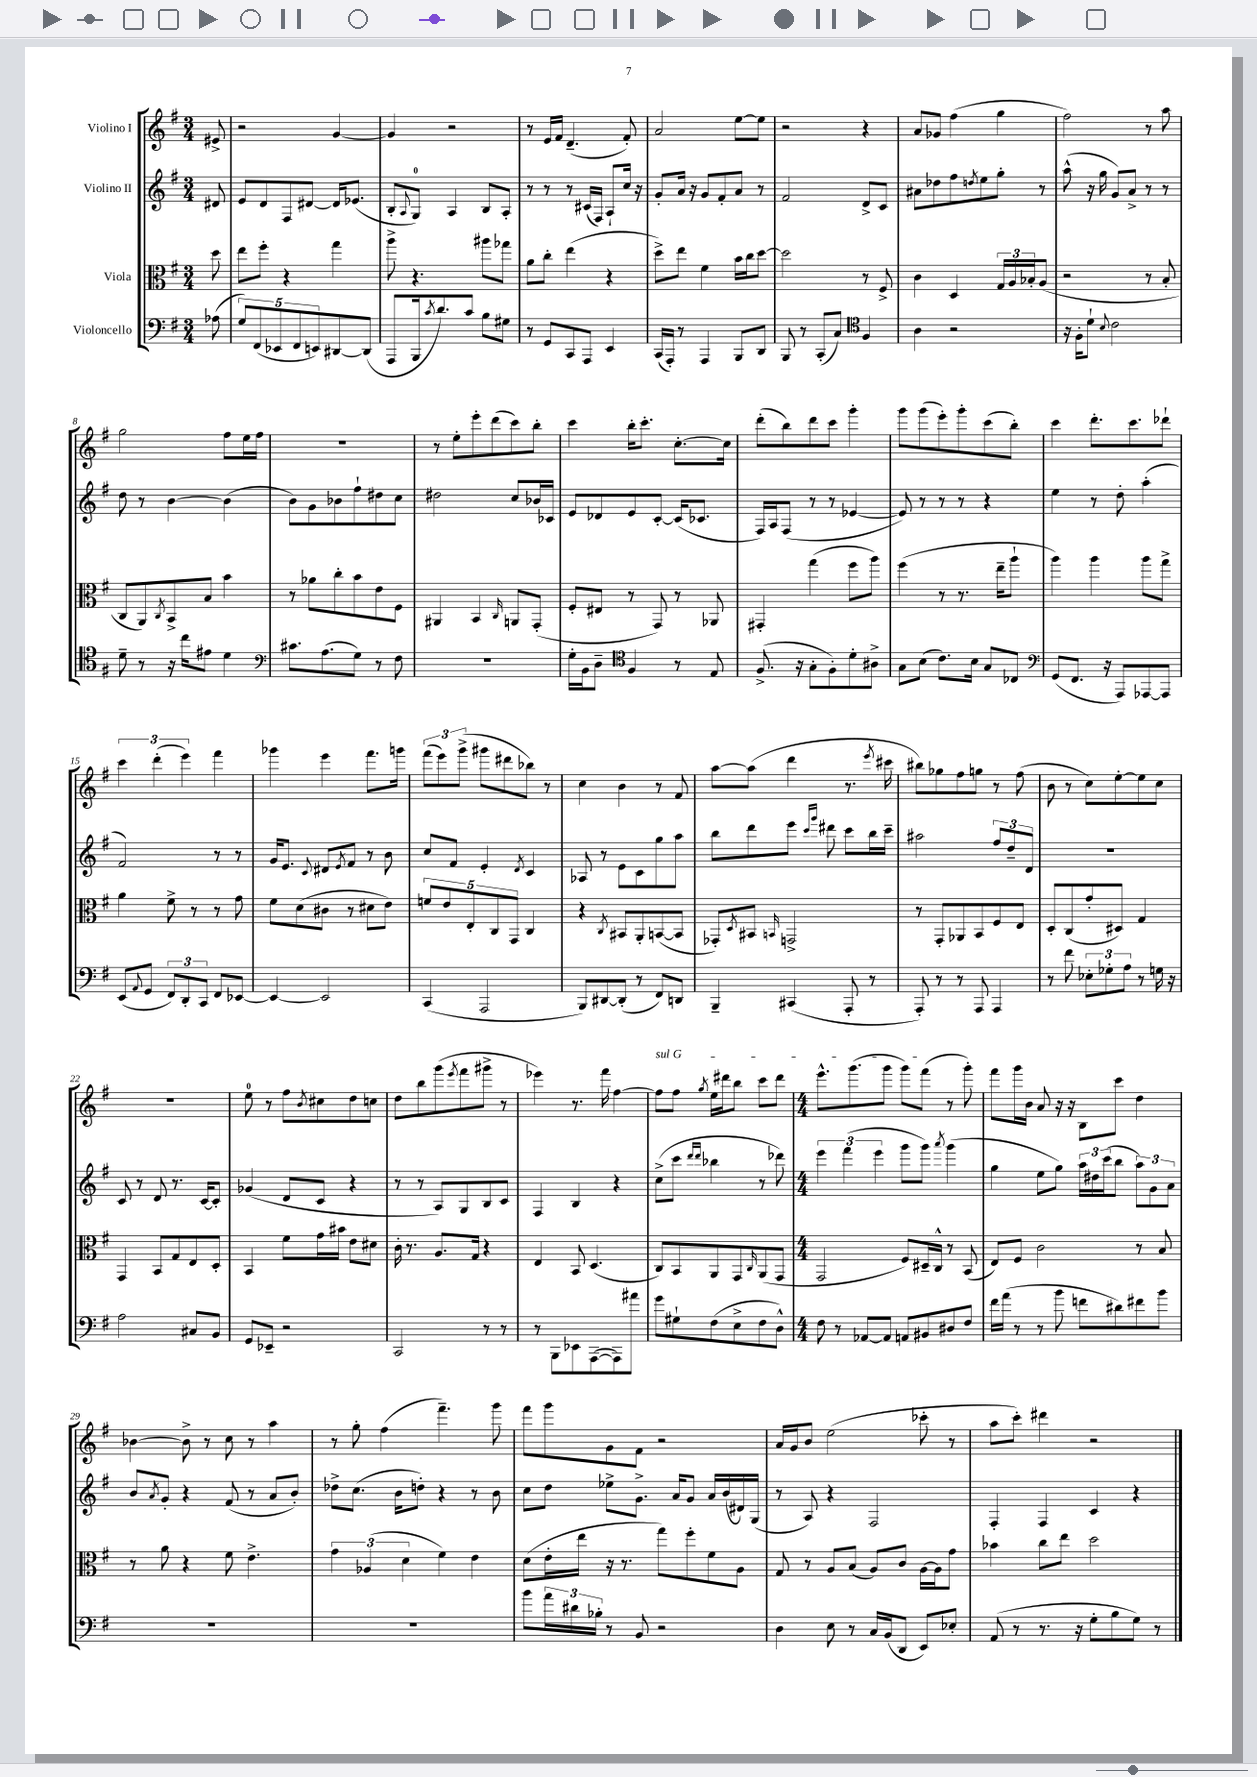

**kern	**kern	**kern	**kern
*part4	*part3	*part2	*part1
*staff4	*staff3	*staff2	*staff1
*I"Violoncello	*I"Viola	*I"Violino II	*I"Violino I
*clefF4	*clefC3	*clefG2	*clefG2
*k[f#]	*k[f#]	*k[f#]	*k[f#]
*M3/4	*M3/4	*M3/4	*M3/4
=	=	=	=
(8A-X\	8dd\	8d#X/	8e#X^/
=1	=1	=1	=1
10G/L)	8ee\L	8e/L	2r
(10FF#/	.	.	.
.	8ff#'\J	8d/	.
10EE-X/	.	.	.
.	4r	8F#/	.
10FF#/	.	.	.
.	.	[8d#X/J	.
10EEn/)	.	.	.
[8DD#X/	4gg\	16d#/KL]	[4g/
.	.	(8.e-X/J	.
(8DD#/J]	.	.	.
=2	=2	=2	=2
8AAA/L	8aa^\	8B'/L	4g/]
.	.	8qqA/	.
16BBB/k	4.r	8G/J)	.
8qc/	.	.	.
8.d/)	.	.	.
.	.	4A/	2r
8c/J	.	.	.
8B\L	8aa#X\L	8B/L	.
8G#X\J	8gg-X\J	8A'/J	.
=3	=3	=3	=3
8r	8a\L	8r	8r
8GG/L	8cc'\J	8r	16e/LL
.	.	.	16f#/JJ
8CC/	(4ee\	8r	(4.d~/
8AAA/J	.	(16c#X/LL	.
.	.	16F#/JJ)	.
4EE/	4r	8A`/L	.
.	.	16cc/Jk	8f#'/)
.	.	16r	.
=4	=4	=4	=4
(16CC/LL	8dd^\L)	8g'/L	2a/
16AAA'/JJ)	.	.	.
8r	8ee\J	16a/Jk	.
.	.	16r	.
4AAA/	4f#\	8g/L	.
.	.	8f#'/	.
8BBB/L	16b\LL	8a/J	[8ee\L
.	16cc\J	.	.
8DD/J	[8dd\J	8r	8ee\J]
=5	=5	=5	=5
8BBB/	2dd\]	2f#/	2r
8r	.	.	.
(8CC'/L	.	.	.
8C/J)	.	.	.
*clefC4	*	*	*
4F#/	8r	8d^/L	4r
.	8F#^/	8c/J	.
=6	=6	=6	=6
4A\	4c\	8a#X\L	8a/L
.	.	8dd-X\	8g-X/J
2r	4D/	8ff#\	(4ff#\
.	.	8qddn/	.
.	.	8ee\	.
.	24G/LL	8gg'\J	4gg\
.	24A/	.	.
.	24B-X'/J	.	.
.	(8A/J	8r	.
=7	=7	=7	=7
16r	2r	(8aa^^\	2ff#\)
16F#'\KL	.	.	.
8d`\J	.	16r	.
.	.	16gg\	.
8qqB/	.	.	.
2c\	.	8g/L)	.
.	.	8a^/J	.
.	8r	8r	8r
.	8B'/	8r	8aa\
!!LO:LB:g=z
=8	=8	=8	=8
8d~\	8C/L	8dd\	2gg\
8r	8AA/)	8r	.
.	8qC/	.	.
16r	8BB^/	[4b\	.
16cc\KL	.	.	.
8e#X\J	8B/J	.	.
4d\	4b\	(4b\]	8ff#\L
.	.	.	16ee\L
.	.	.	16ff#\JJ
=9	=9	=9	=9
*clefF4	*	*	*
8.c#X\L	8r	8b\L)	2.r
.	8a-X\L	8g\	.
(8.A\	.	.	.
.	8cc'\	8b-X\	.
8G\J)	8b\	8ff#`\	.
8r	8e\	8dd#X\	.
8F#\	8F#\J	8cc\J	.
=10	=10	=10	=10
2.r	4AA#X/	2dd#X\	8r
.	.	.	8ee'\L
.	4BB/	.	8eee'\
.	.	.	(8ddd\
.	16qqC/	.	.
.	8AAn/L	8cc/L	8ccc\)
.	(8GG'/J	16b-X/L	8bb'\J
.	.	16c-X/JJ	.
=11	=11	=11	=11
16G'\LL	8F#'/L	8e/L	4ccc\
16BB\J	.	.	.
8D~\J	8E#X/J	8d-X/	.
*clefC4	*	*	*
4F#/	8r	8e/	16bb'\KL
.	.	.	8.ccc'\J
.	8GG/)	[8c'/J	.
8r	8r	(16c/KL]	[8.cc'\L
.	.	8.c-X/J	.
8E/	8AA-X/	.	.
.	.	.	16cc\Jk]
=12	=12	=12	=12
(8.F#^/	4GG#X'/	16F#/LL)	(8ddd'\L
.	.	16A/J	.
.	.	(8F#/J	8bb\)
16r	.	.	.
8G'\L	(4gg\	8r	8ddd\
8F#'\)	.	8r	8ccc\J
8d'\	8ff#\L	[4e-X/	4ggg'\
8A#X^\J	8aa\J)	.	.
=13	=13	=13	=13
8G\L	(4ff#\	8e-/])	8ggg\L
(8B\J	.	8r	(8ggg\
8.c\L)	8r	8r	8eee'\)
.	8.r	8r	8ggg'\
16B\Jk	.	.	.
8G/L	.	4r	(8ccc\
.	16ee~\KL	.	.
8C-X/J	8aa`\J	.	8bb'\J)
=14	=14	=14	=14
*clefF4	*	*	*
(8GG/L	4aa\)	4ee\	4ccc\
8.FF#/J	.	.	.
.	4aa\	8r	8.ddd'\L
16r	.	.	.
8AAA/L)	.	8dd'\	.
.	.	.	8.ccc\
[8AAA-X/	8aa\L	(4aa'\	.
8AAA-/J]	8gg^\J	.	8ddd-X`\J
!!LO:LB:g=z
=15	=15	=15	=15
(8EE/L	4a\	2f#/)	6ccc\
8qqAA/	.	.	.
8GG/J	.	.	.
.	.	.	(6ddd'\
12FF#/L)	8f#^\	.	.
12DD'/	.	.	6eee\)
.	8r	.	.
12CC/J	.	.	.
8FF#/L	8r	8r	4fff#\
[8EE-X/J	8g\	8r	.
=16	=16	=16	=16
4EE-/_	8f#\L	16g/KL	4ggg-X\
.	.	8.e/J	.
.	(8d\	.	.
.	.	8qqc/	.
2EE-/]	8c#X\J	8d#X/L	4eee\
.	.	8qe/	.
.	8r	8f#/J	.
.	8d#X\L	8r	8.fff#\L
.	8e\J)	8b\	.
.	.	.	16gggn\Jk
=17	=17	=17	=17
(4CC/	10fn/L	8cc/L	(12fff#\L
.	.	.	12eee\)
.	10e/	.	.
.	.	8f#/J	.
.	.	.	(12ggg^\J
.	10E'/	.	.
2AAA/	.	4e'/	8ggg#X\L
.	10C/	.	.
.	.	.	8ddd#X\
.	10GG/J	.	.
.	.	8qd/	.
.	4C/	4c/	8bb-X\J)
.	.	.	8r
=18	=18	=18	=18
8BBB/L)	4r	8A-X/	4cc\
[8DD#X/	.	8r	.
.	8qC/	.	.
(8DD#'/J]	8BB#X/L	8e\L	4b\
8r	8AA'/	8c\	.
8FF#/L)	([8BBn/	8gg\	8r
8DDn/J	8BB/J]	8aa\J	8f#/
=19	=19	=19	=19
4BBB~/	8GG-X'/L)	8bb\L	[8aa\L
.	8qD/	.	.
.	8BB#X/J	8ddd\	(8aa\J]
.	16qqBBn/	.	.
(4CC#X/	2GGn^/	8eee\J	4ddd\
.	.	16qqccc/LL	.
.	.	16qqggg/JJ	.
.	.	8ddd#X\	.
8AAA'/	.	8ccc\L	8.r
8r	.	16bb\L	.
.	.	.	8qeee/
.	.	16ccc~\JJ	16ccc#X\
=20	=20	=20	=20
8AAA'/)	8r	2aa#X\	8bb#X\L)
8r	8GG'/L	.	8gg-X\
8r	8AA-X/	.	8ff#\
8AAA/	8BB/	.	8ggn\J
4AAA/	8F#/	12ff#/L	8r
.	.	12dd~/	.
.	8E/J	.	(8ff#\
.	.	12d/J	.
=21	=21	=21	=21
8r	8D'/L	2.r	8b\
8f#\	(8C/	.	8r
12E-X'\L	8g'/	.	8cc\L)
12G-X'\	.	.	.
.	8D#X/J)	.	[8ee'\
12A\J	.	.	.
8r	4G/	.	8ee\]
16Gn\	.	.	8cc\J
16r	.	.	.
!!LO:LB:g=z
=22	=22	=22	=22
2A\	4GG/	8c/	2.r
.	.	8r	.
.	8BB/L	8d/	.
.	8G/	8.r	.
8C#X/L	8E/	.	.
.	.	[16c/KL	.
8BB/J	8D'/J	8c'/J]	.
=23	=23	=23	=23
8GG/L	4BB/	(4g-X/	8ee\
8EE-X~/J	.	.	8r
2r	8f#\L	8d/L	8ff#\L
.	.	.	8qb/
.	16g\L	8c/J	8cc#X\
.	16b#X\JJ	.	.
.	8e\L	4r	8dd\
.	8d#X\J	.	8ccn\J
=24	=24	=24	=24
2CC/	16c'\	8r	8dd\L
.	8.r	.	.
.	.	8r	8bb\
.	8.A/L	8A/L)	(8ggg\
.	.	.	8qeee/
.	.	8G/	8fff#\
.	16G/Jk	.	.
8r	4r	8B/	8ggg#X^\J
8r	.	8c/J	8r
=25	=25	=25	=25
8r	4E/	4F#/	4eee-X\)
8BBB\L	.	.	.
8EE-X\	8BB/	4B/	8.r
([8AAA\	(4.D/	.	.
.	.	.	16fff#\
8AAA\])	.	4r	[4ff#\
8a#X\J	.	.	.
=26	=26	=26	=26
!	!	!	!LO:TX:a:i:t=sul G
8g\L	8C/L)	(8cc^\L	8ff#\L]
8G#X`\	8BB/	8ccc\J	8ff#\J
.	.	16qqddd/LL	.
.	.	16qqddd/JJ	8qgg/
(8F#\	8AA/	4bb-X\	16ee\LL
.	.	.	16ddd#X\J
8E^\	8GG/	.	8bb\J
.	16qqC/	.	.
8F#\	(8AA/	8r	8ccc\L
8D^^\J)	8GG/J	8ddd-X\)	8ddd#\J
=27	=27	=27	=27
*M4/4	*M4/4	*M4/4	*M4/4
8F#\	2GG/	6eee\	8.eee^^\L
8r	.	.	.
.	.	(6fff#\	.
.	.	.	(8.ggg\
[8AA-X/L	.	.	.
.	.	6eee\	.
8AA-/J]	.	.	8ggg\J
8AAn/L	8F#/L)	8ggg\L	8ggg\L)
8BB#X/	16D#X~/L	8ggg\J)	(8fff#\J
.	16C^^/JJ	.	.
.	.	8qaaa/	.
8D#X/	8r	(4ggg\	8r
8F#/J	(8BB/	.	8ggg'\)
=28	=28	=28	=28
16f#\LL	8E/L)	4gg\	8fff#\L
(16a\JJ	.	.	.
8r	8F#/J	.	16ggg\L
.	.	.	16b\JJ
8r	2c\	8ee\L	8a/
8b\	.	8gg\J)	16r
.	.	.	16r
8fn\L	.	24aa\LL	8B\L
.	.	24dd#X\	.
.	.	(24ccc\J	.
8d#X\)	.	8bb\J	8ccc\J
8f#X\	8r	12aa\L)	4dd\
.	.	12g\	.
8b\J	8B/	.	.
.	.	12a\J	.
!!LO:LB:g=z
=29	=29	=29	=29
1r	8r	8b/L	[4b-X\
.	.	8qa/	.
.	8a\	8g'/J	.
.	4r	4r	8b-^\]
.	.	.	8r
.	8f#\	(8f#/	8cc\
.	4.e^\	8r	8r
.	.	8a/L	4aa\
.	.	8b'/J)	.
=30	=30	=30	=30
1r	6g\	8dd-X^\L	8r
.	.	(8.cc\J	8gg'\
.	(6A-X/	.	.
.	.	.	(4ff#\
.	.	16b\KL	.
.	6d\	.	.
.	.	8ddn'\J)	.
.	4f#\)	4r	4.fff#~\)
.	4e\	8r	.
.	.	8b\	8ggg\
=31	=31	=31	=31
8b\L	(8d\L	8cc\L	8fff#\L
24a\L	16e'\L	8dd\J	8ggg\
24d#X\	.	.	.
.	16ee\JJ	.	.
24B-X'\JJ	.	.	.
8r	16r	8ee-X^\L	8g\
.	8.r	.	.
8BB/	.	8.g^\J	8f#\J
2r	8gg\L)	.	2r
.	.	16a/KL	.
.	8ff#'\	8g/J	.
.	8f#\	16a/LL	.
.	.	(16b/	.
.	8A\J	16d#X/)	.
.	.	(16G/JJ	.
=32	=32	=32	=32
4D\	8G/	8r	16a/LL
.	.	.	16g/J
.	8r	8A/)	8b/J
8E\	8A/L	4r	(2ee\
8r	(8B/J	.	.
16C/LL	8A/L)	2F#/	.
(16BB/J	.	.	.
8DD/J	8c/J	.	.
8EE/L)	[16A\LL	.	8ccc-X'\
.	16A\J]	.	.
8E-X'/J	8g\J	.	8r
=33	=33	=33	=33
(8AA/	4b-X\	4F#'/	8aa\L
8r	.	.	8ccc'\J)
8.r	8cc\L	4F#/	4ddd#X\
.	8ee\J	.	.
16r	.	.	.
8G'\L	2dd\	4c/	2r
8B\	.	.	.
8G\J)	.	4r	.
8r	.	.	.
==	==	==	==
*-	*-	*-	*-
